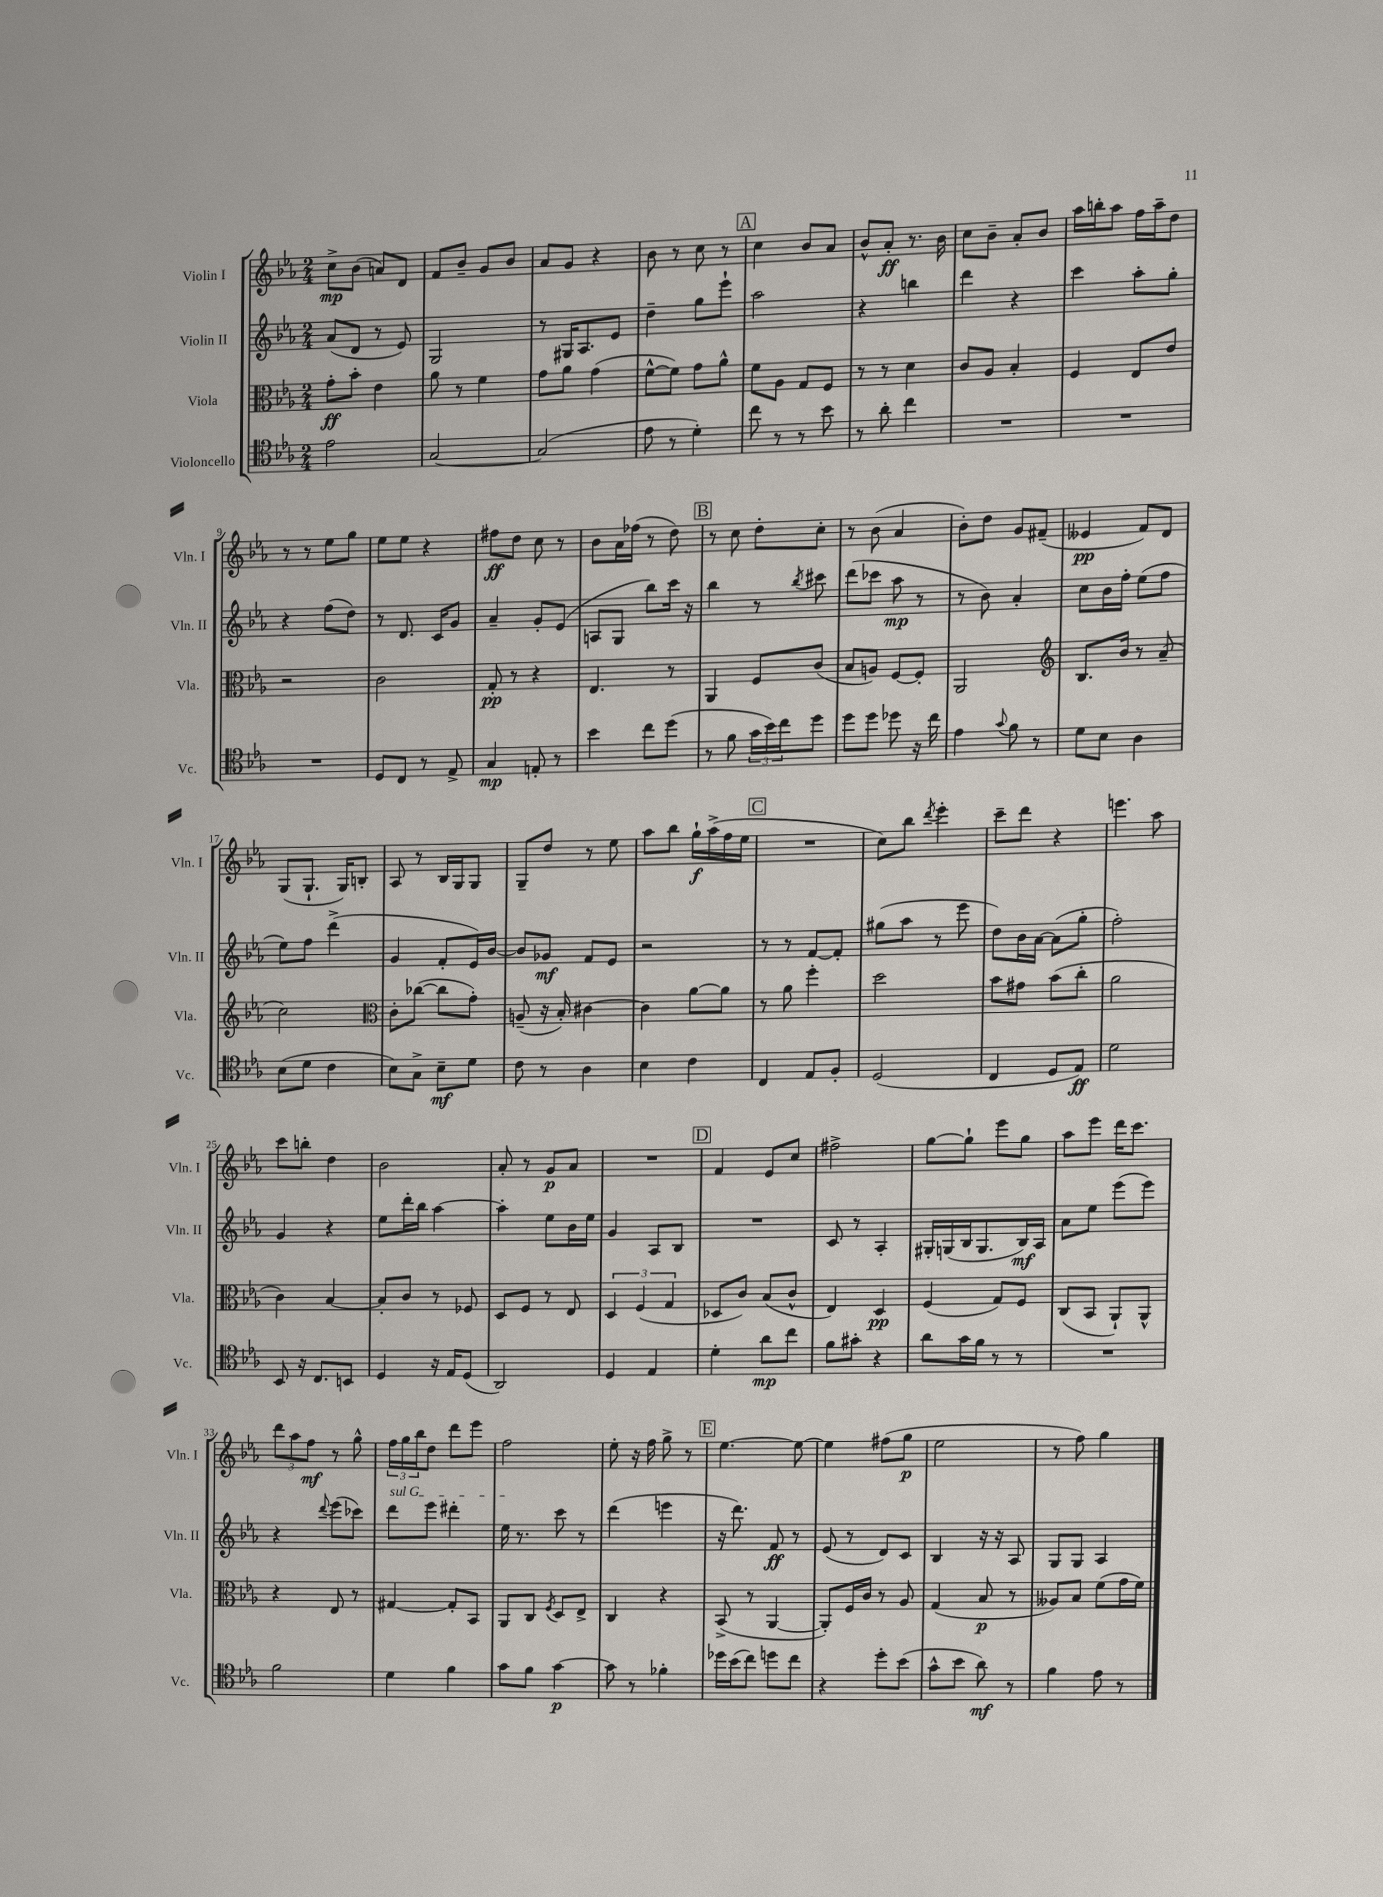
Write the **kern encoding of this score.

**kern	**dynam	**kern	**dynam	**kern	**dynam	**kern	**dynam
*part4	*part4	*part3	*part3	*part2	*part2	*part1	*part1
*staff4	*staff4	*staff3	*staff3	*staff2	*staff2	*staff1	*staff1
*I"Violoncello	*	*I"Viola	*	*I"Violin II	*	*I"Violin I	*
*I'Vc.	*	*I'Vla.	*	*I'Vln. II	*	*I'Vln. I	*
*clefC4	*	*clefC3	*	*clefG2	*	*clefG2	*
*k[b-e-a-]	*	*k[b-e-a-]	*	*k[b-e-a-]	*	*k[b-e-a-]	*
*M2/4	*	*M2/4	*	*M2/4	*	*M2/4	*
=1	=1	=1	=1	=1	=1	=1	=1
2e-\	.	8g'\L	ff	(8a-/L	.	8cc^\L	mp
.	.	8b-'\J	.	8d/J	.	(8b-\J	.
.	.	4e-\	.	8r	.	8an/L)	.
.	.	.	.	8e-/)	.	8d/J	.
=2	=2	=2	=2	=2	=2	=2	=2
[2G/	.	8a-\	.	2G/	.	8f/L	.
.	.	8r	.	.	.	8b-~/J	.
.	.	4f\	.	.	.	8g/L	.
.	.	.	.	.	.	8b-/J	.
=3	=3	=3	=3	=3	=3	=3	=3
(2G/]	.	8g\L	.	8r	.	8a-/L	.
.	.	8a-\J	.	16G#X/KL	.	8g/J	.
.	.	.	.	8.A-/	.	.	.
.	.	(4g\	.	.	.	4r	.
.	.	.	.	8e-/J	.	.	.
=4	=4	=4	=4	=4	=4	=4	=4
8e-\	.	[8f^^\L	.	4dd~\	.	8b-\	.
8r	.	8f\J])	.	.	.	8r	.
4d'\)	.	8g\L	.	8gg\L	.	8cc\	.
.	.	8a-^^\J	.	8eee-`\J	.	8r	.
!!LO:REH:place=s1:t=A
=5	=5	=5	=5	=5	=5	=5	=5
8cc\	.	8f\L	.	2aa-\	.	4cc\	.
8r	.	8A-\J	.	.	.	.	.
8r	.	8G/L	.	.	.	8b-/L	.
8b-\	.	8F/J	.	.	.	8a-/J	.
=6	=6	=6	=6	=6	=6	=6	=6
8r	.	8r	.	4r	.	8b-^^/L	.
8a-'\	.	8r	.	.	.	8a-'/J	ff
4cc\	.	4d\	.	4bbn\	.	8.r	.
.	.	.	.	.	.	16b-\	.
=7	=7	=7	=7	=7	=7	=7	=7
2r	.	8c/L	.	4ddd\	.	8cc\L	.
.	.	8A-/J	.	.	.	8b-~\J	.
.	.	4B-'/	.	4r	.	8a-'/L	.
.	.	.	.	.	.	8b-/J	.
=8	=8	=8	=8	=8	=8	=8	=8
2r	.	4F/	.	4ccc\	.	16aa-\LL	.
.	.	.	.	.	.	16bbn'\J	.
.	.	.	.	.	.	8aa-\J	.
.	.	8E-/L	.	8aa-'\L	.	16ff\LL	.
.	.	.	.	.	.	16aa-~\J	.
.	.	8e-/J	.	8gg'\J	.	8dd\J	.
!!LO:LB:g=z
=9	=9	=9	=9	=9	=9	=9	=9
2r	.	2r	.	4r	.	8r	.
.	.	.	.	.	.	8r	.
.	.	.	.	(8ff\L	.	8ee-\L	.
.	.	.	.	8dd\J)	.	8gg\J	.
=10	=10	=10	=10	=10	=10	=10	=10
8D/L	.	2c\	.	8r	.	8ee-\L	.
8C/J	.	.	.	8.d/	.	8ee-\J	.
8r	.	.	.	.	.	4r	.
.	.	.	.	16c/KL	.	.	.
8E-^/	.	.	.	8g/J	.	.	.
=11	=11	=11	=11	=11	=11	=11	=11
4G/	mp	8G'/	pp	4a-~/	.	8ff#X\L	ff
.	.	8r	.	.	.	8dd\J	.
8En'/	.	4r	.	8g'/L	.	8cc\	.
8r	.	.	.	(8e-/J	.	8r	.
=12	=12	=12	=12	=12	=12	=12	=12
4b-\	.	4.E-/	.	8An/L	.	8b-\L	.
.	.	.	.	8G/J	.	16a-\L	.
.	.	.	.	.	.	(16ff-X\JJ	.
8cc\L	.	.	.	8bb-\L)	.	8r	.
(8dd\J	.	8r	.	16ccc\Jk	.	8dd\)	.
.	.	.	.	16r	.	.	.
!!LO:REH:place=s1:t=B
=13	=13	=13	=13	=13	=13	=13	=13
8r	.	4AA-/	.	4bb-\	.	8r	.
8f\	.	.	.	.	.	8cc\	.
24g\LL	.	8F/L	.	8r	.	8dd'\L	.
24b-\)	.	.	.	.	.	.	.
24cc\J	.	.	.	.	.	.	.
.	.	.	.	8qbb-/	.	.	.
8dd\J	.	(8c/J	.	8ccc#X\	.	8cc'\J	.
=14	=14	=14	=14	=14	=14	=14	=14
8dd\L	.	8B-/L	.	(8ddd\L	.	8r	.
8dd\J	.	8An/J)	.	8ccc-X\J	.	(8b-\	.
8dd-X\	.	[8F/L	.	8aa-\	mp	4a-/	.
16r	.	8F'/J]	.	8r	.	.	.
16cc\	.	.	.	.	.	.	.
=15	=15	=15	=15	=15	=15	=15	=15
4e-\	.	2AA-/	.	8r	.	8b-'\L)	.
.	.	.	.	8b-\)	.	8dd\J	.
8qqg/	.	.	.	.	.	.	.
8f\	.	.	.	4a-'/	.	8g/L	.
8r	.	.	.	.	.	(8f#X~/J	.
=16	=16	=16	=16	=16	=16	=16	=16
*	*	*clefG2	*	*	*	*	*
8d\L	.	8.B-/L	.	8cc\L	.	4e--X/	pp
8B-\J	.	.	.	16b-\L	.	.	.
.	.	16b-/Jk	.	16ff'\JJ	.	.	.
4A-\	.	8r	.	(8ee-\L	.	8f/L)	.
.	.	(8a-~/	.	8ff\J	.	8d/J	.
!!LO:LB:g=z
=17	=17	=17	=17	=17	=17	=17	=17
(8B-\L	.	2cc\)	.	8ee-\L)	.	(8G/L	.
8d\J	.	.	.	8ff\J	.	8.G`/J	.
4c\	.	.	.	(4ddd^\	.	.	.
.	.	.	.	.	.	16G/KL)	.
.	.	.	.	.	.	8Bn'/J	.
=18	=18	=18	=18	=18	=18	=18	=18
*	*	*clefC3	*	*	*	*	*
8B-\L)	.	8c'\L	.	4g/	.	8A-/	.
8G^\J	.	([8cc-X\J	.	.	.	8r	.
8B-~\L	mf	8cc-\L]	.	8f'/L	.	16B-/LL	.
.	.	.	.	.	.	16G/J	.
8d\J	.	8g'\J)	.	16e-/L)	.	8G/J	.
.	.	.	.	[16b-/JJ	.	.	.
=19	=19	=19	=19	=19	=19	=19	=19
8c\	.	(8An~/	.	8b-/L]	.	8G~/L	.
8r	.	16r	.	8g-X/J	mf	8dd/J	.
.	.	16B-'/)	.	.	.	.	.
4A-\	.	[4c#X\	.	8f/L	.	8r	.
.	.	.	.	8e-/J	.	8ee-\	.
=20	=20	=20	=20	=20	=20	=20	=20
4B-\	.	4c#\]	.	2r	.	8aa-\L	.
.	.	.	.	.	.	8bb-\J	.
4c\	.	[8a-\L	.	.	.	16gg`\LL	f
.	.	.	.	.	.	(16aa-^\	.
.	.	8a-\J]	.	.	.	16ff\	.
.	.	.	.	.	.	16ee-\JJ	.
!!LO:REH:place=s1:t=C
=21	=21	=21	=21	=21	=21	=21	=21
4C/	.	8r	.	8r	.	2r	.
.	.	8a-\	.	8r	.	.	.
8E-/L	.	4ff'\	.	[8f/L	.	.	.
8F'/J	.	.	.	8f'/J]	.	.	.
=22	=22	=22	=22	=22	=22	=22	=22
(2D/	.	2dd\	.	(8gg#X\L	.	8cc\L)	.
.	.	.	.	8aa-\J	.	8bb-\J	.
.	.	.	.	.	.	8qddd/	.
.	.	.	.	8r	.	4eee-'\	.
.	.	.	.	8eee-\	.	.	.
=23	=23	=23	=23	=23	=23	=23	=23
4C/	.	8b-\L	.	8dd\L)	.	8ccc~\L	.
.	.	8g#X\J	.	16b-\L	.	8ddd\J	.
.	.	.	.	[16a-\JJ	.	.	.
8D/L	.	(8b-\L	.	(8a-\L]	.	4r	.
8E-/J)	ff	8cc'\J	.	8gg'\J	.	.	.
=24	=24	=24	=24	=24	=24	=24	=24
2d\	.	2a-\	.	2ff'\)	.	4.eeen\	.
.	.	.	.	.	.	8aa-\	.
!!LO:LB:g=z
=25	=25	=25	=25	=25	=25	=25	=25
8BB-/	.	4c\)	.	4g/	.	8ccc\L	.
16r	.	.	.	.	.	8bbn'\J	.
8.C/L	.	.	.	.	.	.	.
.	.	[4B-/	.	4r	.	4dd\	.
8BBn/J	.	.	.	.	.	.	.
=26	=26	=26	=26	=26	=26	=26	=26
4D/	.	8B-'/L]	.	8ee-\L	.	2b-\	.
.	.	8c/J	.	16ddd'\L	.	.	.
.	.	.	.	16bb-\JJ	.	.	.
16r	.	8r	.	[4aa-\	.	.	.
16E-/KL	.	.	.	.	.	.	.
(8D/J	.	8F-X/	.	.	.	.	.
=27	=27	=27	=27	=27	=27	=27	=27
2AA-/)	.	8D/L	.	4aa-'\]	.	8a-'/	.
.	.	8F/J	.	.	.	8r	.
.	.	8r	.	8ee-\L	.	8g/L	p
.	.	8E-/	.	16b-\L	.	8a-/J	.
.	.	.	.	16ee-\JJ	.	.	.
=28	=28	=28	=28	=28	=28	=28	=28
4D/	.	6D/	.	4g/	.	2r	.
.	.	(6F/	.	.	.	.	.
4E-/	.	.	.	8A-/L	.	.	.
.	.	6G/	.	.	.	.	.
.	.	.	.	8B-/J	.	.	.
!!LO:REH:place=s1:t=D
=29	=29	=29	=29	=29	=29	=29	=29
4d'\	.	8D-X/L	.	2r	.	4f/	.
.	.	8c/J)	.	.	.	.	.
8a-\L	mp	(8B-/L	.	.	.	8e-/L	.
8cc\J	.	8c^^/J	.	.	.	8cc/J	.
=30	=30	=30	=30	=30	=30	=30	=30
8f\L	.	4E-/)	.	8c/	.	2ff#X^\	.
8g#X'\J	.	.	.	8r	.	.	.
4r	.	4D/	pp	4A-'/	.	.	.
=31	=31	=31	=31	=31	=31	=31	=31
8a-\L	.	(4F/	.	16G#X'/LL	.	[8gg\L	.
.	.	.	.	(16Gn/	.	.	.
16g\L	.	.	.	16B-/J	.	8gg`\J]	.
16f\JJ	.	.	.	8.G/	.	.	.
8r	.	8G/L)	.	.	.	8eee-\L	.
8r	.	8F/J	.	16B-/L)	mf	8gg\J	.
.	.	.	.	16A-/JJ	.	.	.
=32	=32	=32	=32	=32	=32	=32	=32
2r	.	(8C/L	.	8a-\L	.	8aa-\L	.
.	.	8BB-/J	.	8ee-\J	.	8eee-\J	.
.	.	8AA-`/L)	.	(8eee-\L	.	16ddd\KL	.
.	.	.	.	.	.	8.ccc\J	.
.	.	8AA-^^/J	.	8eee-\J)	.	.	.
!!LO:LB:g=z
=33	=33	=33	=33	=33	=33	=33	=33
2f\	.	4r	.	4r	.	12ddd\L	.
.	.	.	.	.	.	12aa-\	.
.	.	.	.	.	.	12ff\J	mf
.	.	.	.	8qqddd/	.	.	.
.	.	8E-/	.	(8eee-\L	.	8r	.
.	.	8r	.	8ccc-X\J)	.	8gg^^\	.
=34	=34	=34	=34	=34	=34	=34	=34
!	!	!	!	!LO:TX:a:i:t=sul G	!	!	!
4d\	.	[4G#X/	.	8ddd\L	.	24ff\LL	.
.	.	.	.	.	.	24gg\	.
.	.	.	.	.	.	24bb-\J	.
.	.	.	.	8eee-\J	.	8dd\J	.
4f\	.	8G#'/L]	.	4ddd#X'\	.	8ddd\L	.
.	.	8BB-/J	.	.	.	8eee-\J	.
=35	=35	=35	=35	=35	=35	=35	=35
8g\L	.	8AA-/L	.	16ee-\	.	2ff\	.
.	.	.	.	8.r	.	.	.
8f\J	.	8C/J	.	.	.	.	.
.	.	8qF/	.	.	.	.	.
[4g\	p	8D/L	.	8ccc\	.	.	.
.	.	8E-^/J	.	8r	.	.	.
=36	=36	=36	=36	=36	=36	=36	=36
8g\]	.	4C/	.	(4ddd\	.	8ee-'\	.
8r	.	.	.	.	.	16r	.
.	.	.	.	.	.	16ff\	.
4f-X'\	.	4r	.	4eeen\	.	8gg^\	.
.	.	.	.	.	.	8r	.
!!LO:REH:place=s1:t=E
=37	=37	=37	=37	=37	=37	=37	=37
16dd-X\LL	.	(8BB-^/	.	16r	.	[4.ee-\	.
(16b-\J	.	.	.	8.ddd\)	.	.	.
8cc\J)	.	8r	.	.	.	.	.
8ddn\L	.	[4AA-/	.	8f/	ff	.	.
8cc\J	.	.	.	8r	.	8ee-\_	.
=38	=38	=38	=38	=38	=38	=38	=38
4r	.	8AA-'/L])	.	(8e-/	.	4ee-\]	.
.	.	16F/L	.	8r	.	.	.
.	.	16c/JJ	.	.	.	.	.
8dd'\L	.	8r	.	8d/L)	.	(8ff#X\L	.
(8b-\J	.	8A-/	.	8c/J	.	8gg\J	p
=39	=39	=39	=39	=39	=39	=39	=39
8g^^\L	.	(4G/	.	4B-/	.	2ee-\	.
8b-\J	.	.	.	.	.	.	.
8a-\)	mf	8B-/	p	16r	.	.	.
.	.	.	.	16r	.	.	.
8r	.	8r	.	8A-/	.	.	.
=40	=40	=40	=40	=40	=40	=40	=40
4f\	.	8A--X/L)	.	8G/L	.	8r	.
.	.	8B-/J	.	8G/J	.	8ff\)	.
8e-\	.	(8f\L	.	4A-/	.	4gg\	.
8r	.	16g\L	.	.	.	.	.
.	.	16f\JJ)	.	.	.	.	.
==	==	==	==	==	==	==	==
*-	*-	*-	*-	*-	*-	*-	*-
